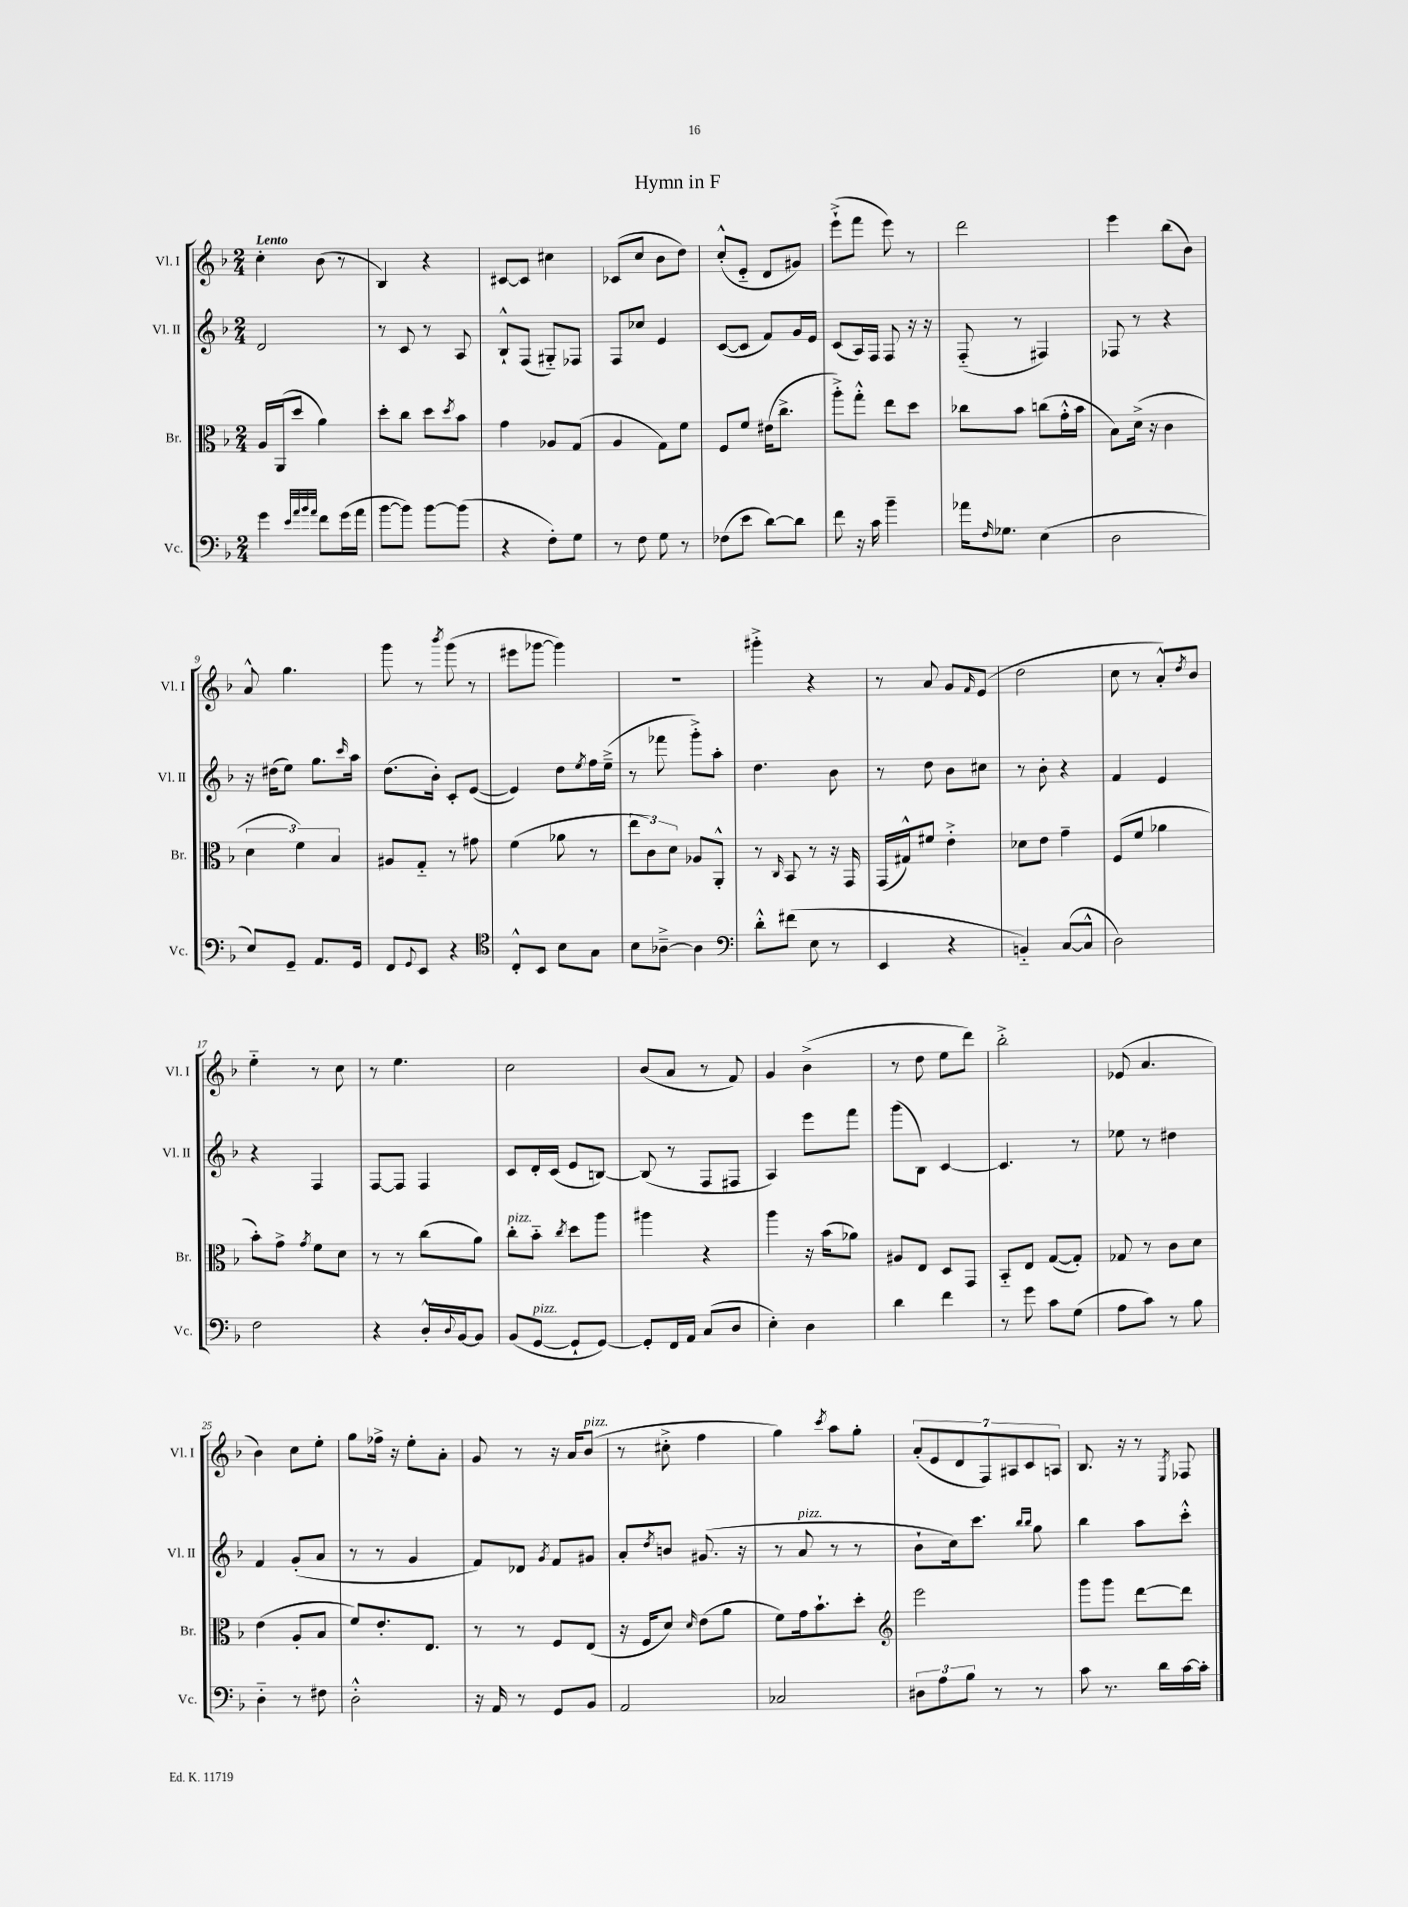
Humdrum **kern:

**kern	**kern	**kern	**kern
*staff4	*staff3	*staff2	*staff1
*clefF4	*clefC3	*clefG2	*clefG2
*k[b-]	*k[b-]	*k[b-]	*k[b-]
*M2/4	*M2/4	*M2/4	*M2/4
4g\	16A/LL	2d/	4cc'\
.	(16AA/J	.	.
.	8dd/J	.	.
32qqe/LLL	.	.	.
32qqa/	.	.	.
32qqb-/	.	.	.
32qqa/JJJ	.	.	.
8f\L	4a\)	.	(8b-\
(16g\L	.	.	8r
16a\JJ	.	.	.
=	=	=	=
[8b-\L	8dd'\L	8r	4B-/)
8b-\]J)	8cc\J	8c/	.
[8b-\L	8dd\L	8r	4r
.	8qdd/	.	.
(8b-\]J	8b-\J	8A/	.
=	=	=	=
4r	4g\	8B-`^^/L	[8c#/L
.	.	(8F/J	8c#/]J
8F'\L)	8A-/L	8G#'~/L)	4cc#\
8G\J	(8G/J	8F-/J	.
=	=	=	=
8r	4A/	8F/L	(8c-/L
8F\	.	8cc-/J	8cc/J
8G\	8G\L)	4e/	8b-\L
8r	8f\J	.	8dd\J)
=	=	=	=
(8F-\L	8F/L	([8c/L	(8cc'^^/L
8e\J	8f/J	8c/]J	8e'~/J
[8d\L)	(16e#\LK	8f/L)	8d/L
.	8.cc^\J	.	.
8d\]J	.	16g/L	8g#/J)
.	.	16e/JJ	.
=	=	=	=
8f\	8aa'^\L)	(8c/L	(8eee`^\L
16r	8gg'^^\J	16A/L)	8fff\J
16c\	.	16F/JJ	.
4b-~\	8ee\L	8F/	8eee\)
.	8dd\J	16r	8r
.	.	16r	.
=	=	=	=
16a-\LK	8cc-\L	(8F'~/	2ddd\
16qqF/	.	.	.
8.G-\J	.	.	.
.	8b-\J	8r	.
(4E\	(8cc\L	4F#/)	.
.	16g'^^\L	.	.
.	16b-\JJ	.	.
=	=	=	=
2D\	8B-\L)	8F-/	4eee\
.	(16d^\Jk	8r	.
.	16r	.	.
.	4c\	4r	(8bb-\L
.	.	.	8b-\J)
=	=	=	=
8E/L)	6d\	16r	8a^^/
.	.	(16dd#\LK	.
8GG~/J	.	8ee\J)	4.gg\
.	6f\)	.	.
8.AA/L	.	8.gg\L	.
.	6B-/	.	.
.	.	16qqccc/	.
16GG/Jk	.	16aa\Jk	.
=	=	=	=
8FF/L	8A#/L	(8.dd\L	8ggg\
8qqGG/	.	.	.
8EE/J	8G'~/J	.	8r
.	.	16b-'\Jk)	.
.	.	.	8qbbb-/
4r	8r	8c'/L	(8ggg\
.	8g#\	([8e/J	8r
=	=	=	=
*clefC4	*	*	*
8C'^^/L	(4f\	4e/])	8eee#\L
8BB-/J	.	.	[8ggg-\J
8B-\L	8a-\	8dd\L	4ggg-\])
.	.	8qee/	.
8G\J	8r	16ff\L	.
.	.	(16ee~^\JJ	.
=	=	=	=
8B-\L	12ee\L	8r	2r
.	12c\)	.	.
[8A-~^\J	.	8fff-\	.
.	12d\J	.	.
4A-\]	8A-/L	8ggg'^\L)	.
.	8AA'^^/J	8aa'\J	.
=	=	=	=
*clefF4	*	*	*
8d'^^\L	8r	4.dd\	4ggg#'^\
.	16qqC/	.	.
(8f#\J	8BB-/	.	.
8E\	8r	.	4r
8r	16r	8b-\	.
.	16GG/	.	.
=	=	=	=
4EE/	(16GG/LL	8r	8r
.	16G#^^/J)	.	.
.	8f#/J	8dd\	8a/
4r	4e'^\	8b-\L	8g/L
.	.	.	16qqf/
.	.	8cc#\J	(8e/J
=	=	=	=
4BB'~/)	8d-\L	8r	2dd\
.	8e\J	8b-'\	.
([8C/L	4g~\	4r	.
8C^^/]J	.	.	.
=	=	=	=
2D\)	(8F/L	4f/	8cc\
.	8f/J	.	8r
.	4a-\	4e/	8a'^^/L)
.	.	.	8qdd/
.	.	.	8b-/J
=	=	=	=
2F\	8b-'\L)	4r	4ee'~\
.	8g^\J	.	.
.	8qg/	.	.
.	8f\L	4F/	8r
.	8d\J	.	8cc\
=	=	=	=
4r	8r	[8F/L	8r
.	8r	8F/]J	4.ee\
16D'^^/LL	(8cc\L	4F/	.
8qqD/	.	.	.
[16BB-/J	.	.	.
8BB-/]J	8a\J)	.	.
=	=	=	=
(8BB-/L	8cc'\L	8c/L	2cc\
[8GG/J	8b-'~\J	16d'/L	.
.	.	(16c/JJ	.
.	8qcc/	.	.
8GG`/]L	8dd\L	8e/L	.
[8GG/J)	8aa\J	[8B/J)	.
=	=	=	=
8GG'/]L	4aa#\	(8B/]	(8b-/L
16FF/L	.	8r	8a/J
16AA/JJ	.	.	.
(8C/L	4r	8F/L	8r
8D/J	.	8F#/J	8f/)
=	=	=	=
4E'\)	4aa\	4A/)	4g/
4D\	16r	8eee\L	(4b-^\
.	(16b-\LK	.	.
.	8a-\J)	8fff\J	.
=	=	=	=
4d\	8A#/L	(8ggg\L	8r
.	8E/J	8B-\J)	8dd\
4f\	8D/L	[4c/	8ee\L
.	8GG/J	.	8ddd\J)
=	=	=	=
8r	8BB-'~/L	4.c/]	2bb-'^\
8g\	8E/J	.	.
8c\L	([8G/L	.	.
(8G\J	8G'/]J)	8r	.
=	=	=	=
8A\L	8G-/	8ee-\	(8e-/
8c\J)	8r	8r	4.a/
8r	8c\L	4dd#\	.
8B-\	8d\J	.	.
=	=	=	=
4D'~\	(4e\	4f/	4b-\)
8r	8A'/L	(8g'/L	8cc\L
8F#\	8B-/J	8a/J	8ee'\J
=	=	=	=
2D'^^\	8f/L)	8r	8gg\L
.	8.e'/	8r	16ff-^\Jk
.	.	.	16r
.	.	4g/	8ee'\L
.	8.E/J	.	.
.	.	.	8a'\J
=	=	=	=
16r	8r	8f/L)	8g/
16AA/	.	.	.
8r	8r	8d-/J	8r
.	.	8qg/	.
8GG/L	8F/L	8f/L	16r
.	.	.	16a/LK
8BB-/J	(8E/J	8g#/J	(8b-/J
=	=	=	=
2AA/	16r	8a'/L	8r
.	16F/LK	.	.
.	.	8qdd/	.
.	8d/J)	8b/J	8cc#'^\
.	16qqd/	.	.
.	(8e\L	(8.g#/	4ff\
.	8a\J	.	.
.	.	16r	.
=	=	=	=
2C-/	8f\L)	8r	4gg\)
.	16g\k	8a/	.
.	8.b-`\	.	.
.	.	.	8qccc/
.	.	8r	8aa\L
.	8dd'\J	8r	8gg'\J
=	=	=	=
*	*clefG2	*	*
12D#\L	2eee\	8b-`\L	(14a'/L
.	.	.	14e/
12A\	.	.	.
.	.	16cc\k)	.
.	.	.	14d/
12B-\J	.	.	.
.	.	8.ccc\J	.
.	.	.	14F/)
8r	.	.	.
.	.	.	14A#/
.	.	.	14c/
.	.	16qqbb-/LL	.
.	.	16qqbb-/JJ	.
8r	.	8gg\	.
.	.	.	14A/J
=	=	=	=
8c\	8ggg\L	4bb-\	8.B-/
8.r	8ggg\J	.	.
.	.	.	16r
.	[8ddd\L	8aa\L	8r
16d\LL	.	.	.
.	.	.	8qE/
[16c\	8ddd\]J	8ccc'^^\J	8F-/
16c'\]JJ	.	.	.
==	==	==	==
*-	*-	*-	*-
